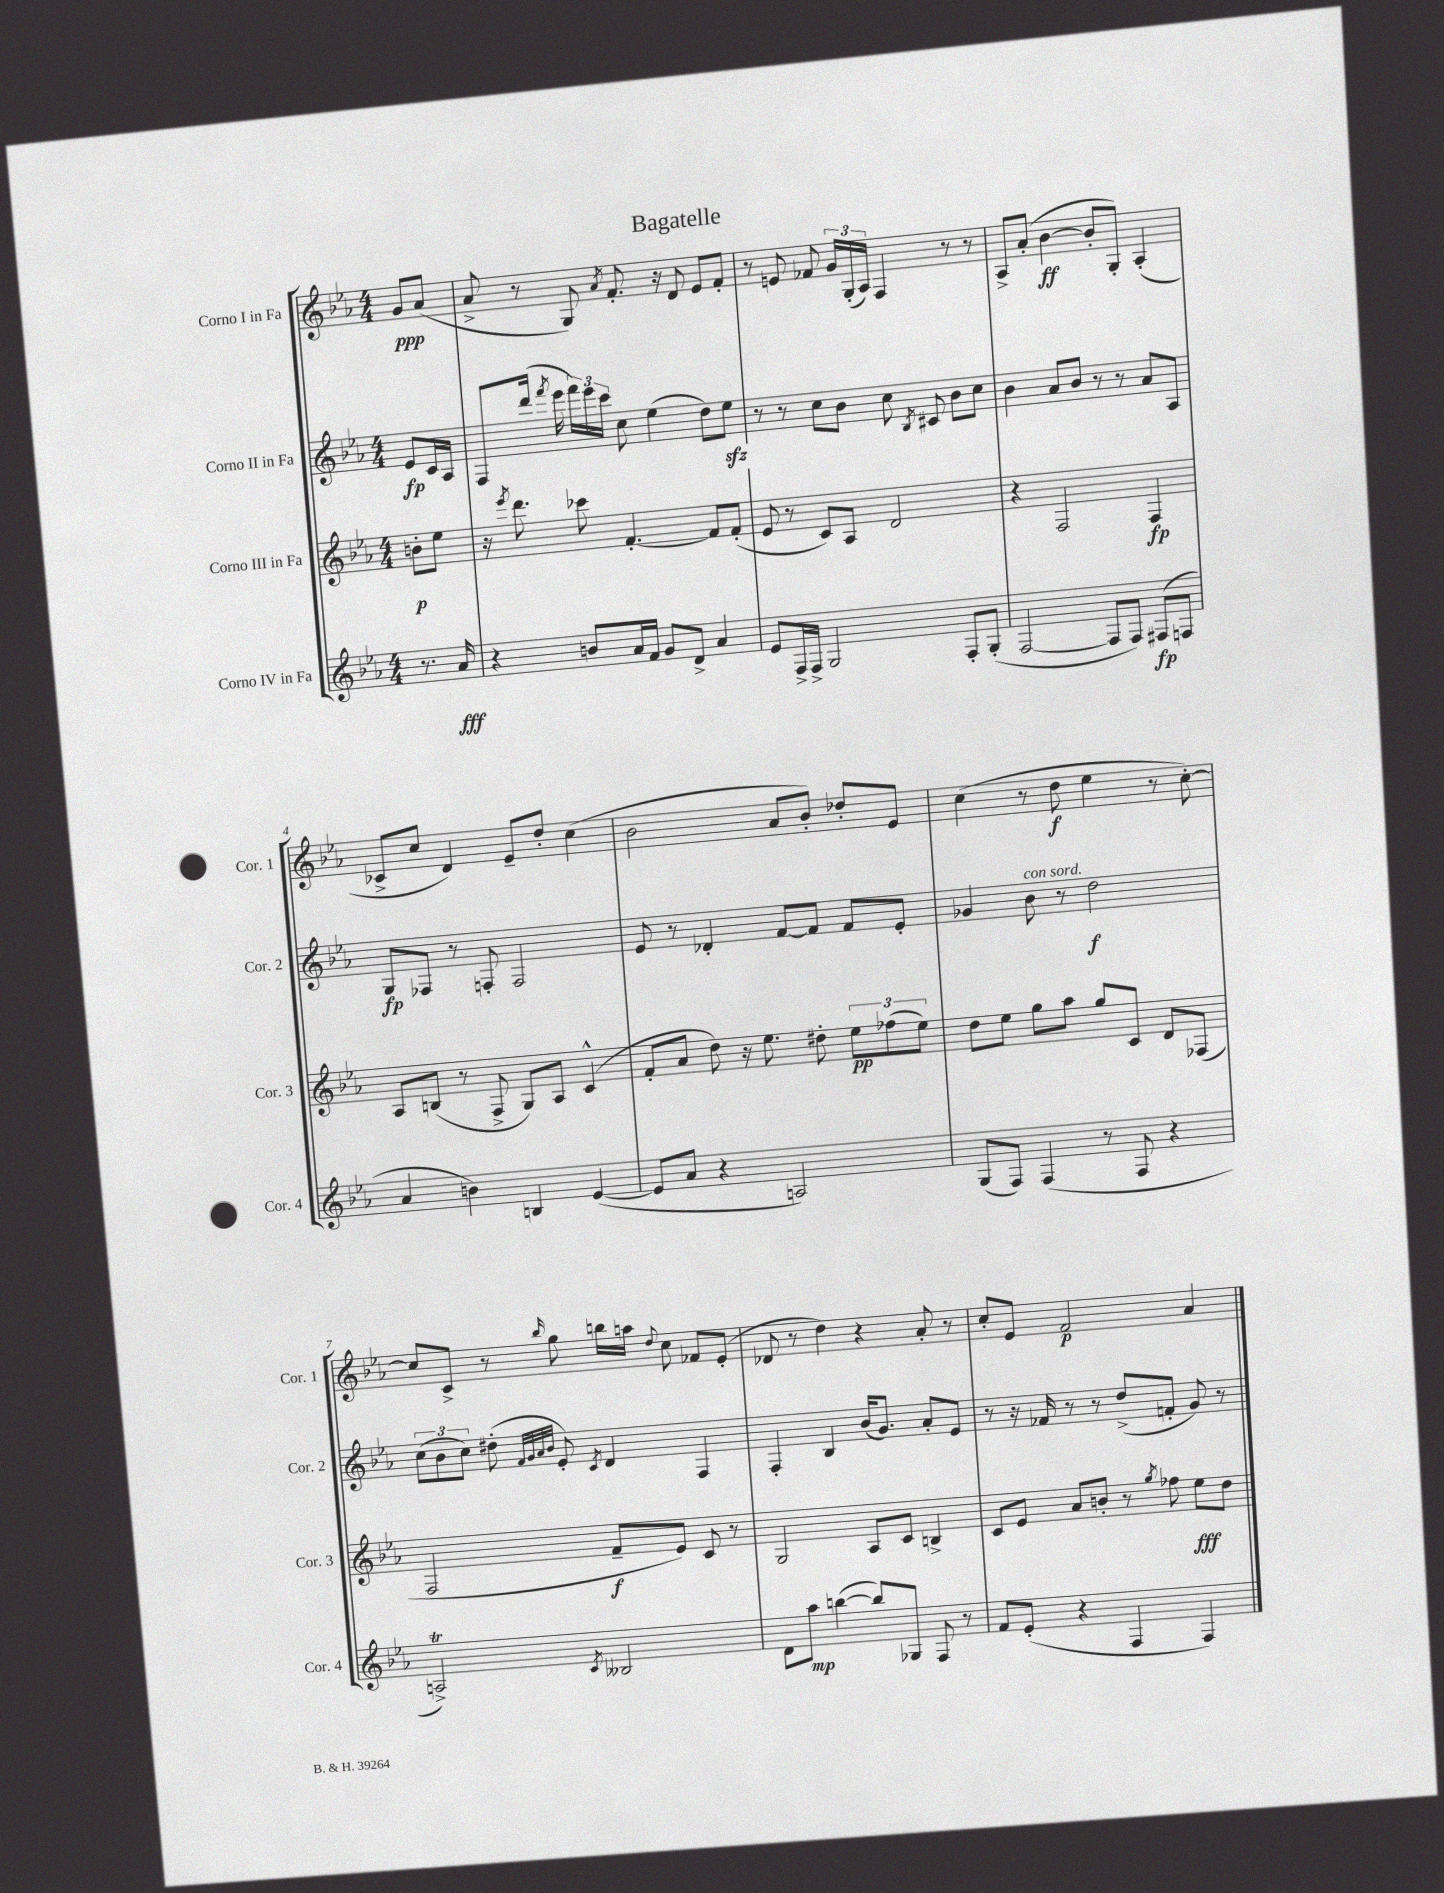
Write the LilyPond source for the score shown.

\header { title = "Bagatelle" }
<<
\new StaffGroup <<
\new Staff = "s0" \with { instrumentName = "Corno I in Fa" shortInstrumentName = "Cor. 1" } {
    \clef treble \key ees \major \numericTimeSignature \time 4/4 \partial 4
    \autoBeamOff g'8[\ppp aes'8]( |
    aes'8-> r8 g8) \acciaccatura { aes'8 } f'8.-. r16 d'8 ees'8[ f'8]-. |
    r8 e'8 fes'8 \tuplet 3/2 { g'16[ g16-.( aes16]) } f4 r8 r8 |
    aes8[-> aes'8]-.( bes'4~\ff bes'8[-. g8]-.) aes4-.( |
    ces'8[-> c''8] d'4) ees'8[-- d''8]-. c''4( |
    bes'2 aes'8[ bes'8]-.) des''8[-. ees'8] |
    c''4( r8 d''8\f ees''4 r8 c''8~-.) |
    c''8[ c'8]-> r8 \grace { bes''16 } g''8 b''16[ a''16] \appoggiatura { d''8 } c''8 fes'8[ ees'8]-.( |
    des'8 r8 d''4) r4 aes'8-. r8 |
    c''8[-. ees'8] f'2\p aes'4 \bar "|." |
}
\new Staff = "s1" \with { instrumentName = "Corno II in Fa" shortInstrumentName = "Cor. 2" } {
    \clef treble \key ees \major \numericTimeSignature \time 4/4 \partial 4
    \autoBeamOff ees'8[\fp c'16 aes16] |
    f8[ d'''16]( \acciaccatura { f'''8 } ees'''16 \tuplet 3/2 { f'''16[) ees'''16 c'''16] } c''8 ees''4( d''8[) ees''8]\sfz |
    r8 r8 c''8[ bes'8] c''8 \acciaccatura { bes8 } cis'8 bes'8[ c''8] |
    bes'4 aes'8[ bes'8] r8 r8 aes'8[ aes8] |
    g8[\fp fes8] r8 f8-. f2 |
    ees'8 r8 des'4-. f'8[~ f'8] f'8[ ees'8]-. |
    ges'4 bes'8^\markup { \italic "con sord." } r8 d''2\f |
    \tuplet 3/2 { c''8[( bes'8 c''8]) } dis''8-.( \grace { f'32[ g'32 aes'32 bes'32] } ees'8-.) \acciaccatura { c'8 } d'4 f4 |
    f4-. bes4 bes'16[( g'8.]) aes'8[-. ees'8] |
    r8 r16 fes'16 r8 r8 d''8[->( f'8]-. g'8) r8 \bar "|." |
}
\new Staff = "s2" \with { instrumentName = "Corno III in Fa" shortInstrumentName = "Cor. 3" } {
    \clef treble \key ees \major \numericTimeSignature \time 4/4 \partial 4
    \autoBeamOff b'8[-.\p ees''8] |
    r16 \acciaccatura { ees'''8 } d'''8. ces'''8 f'4.~-. f'8[ f'8]-.( |
    ees'8 r8 c'8[) aes8] d'2 |
    r4 f2 f4\fp |
    aes8[ b8]( r8 f8-> g8[) aes8] c'4-^( |
    f'8[-. aes'8] d''8) r16 ees''8. dis''8-. \tuplet 3/2 { ees''8[\pp fes''8( ees''8]) } |
    d''8[ ees''8] g''8[ aes''8] g''8[ c'8] d'8[ fes8]( |
    f2 f'8[--\f ees'8]) c'8 r8 |
    g2 aes8[ c'8] b4-> |
    c'8[ ees'8] aes'8[ b'8]-. r8 \acciaccatura { g''8 } fes''8 ees''8[\fff d''8] \bar "|." |
}
\new Staff = "s3" \with { instrumentName = "Corno IV in Fa" shortInstrumentName = "Cor. 4" } {
    \clef treble \key ees \major \numericTimeSignature \time 4/4 \partial 4
    \autoBeamOff r8. aes'16\fff |
    r4 b'8[ aes'16 f'16] g'8[ d'8]-> aes'4 |
    ees'8[ f16-> f16]-> g2 f8[-. g8]-.( |
    f2~ f8[ f8]) fis8[\fp( f8] |
    aes'4 b'4) b4 ees'4~( |
    ees'8[ aes'8] r4 a2) |
    g8[( f8]) f4( r8 f8 r4 |
    a2->\trill) \acciaccatura { c'8 } beses2 |
    d'8[ aes''8]\mp b''4~( b''8[) ges8] f8 r8 |
    f'8[ ees'8]-.( r4 f4 f4) \bar "|." |
}
>>
>>
